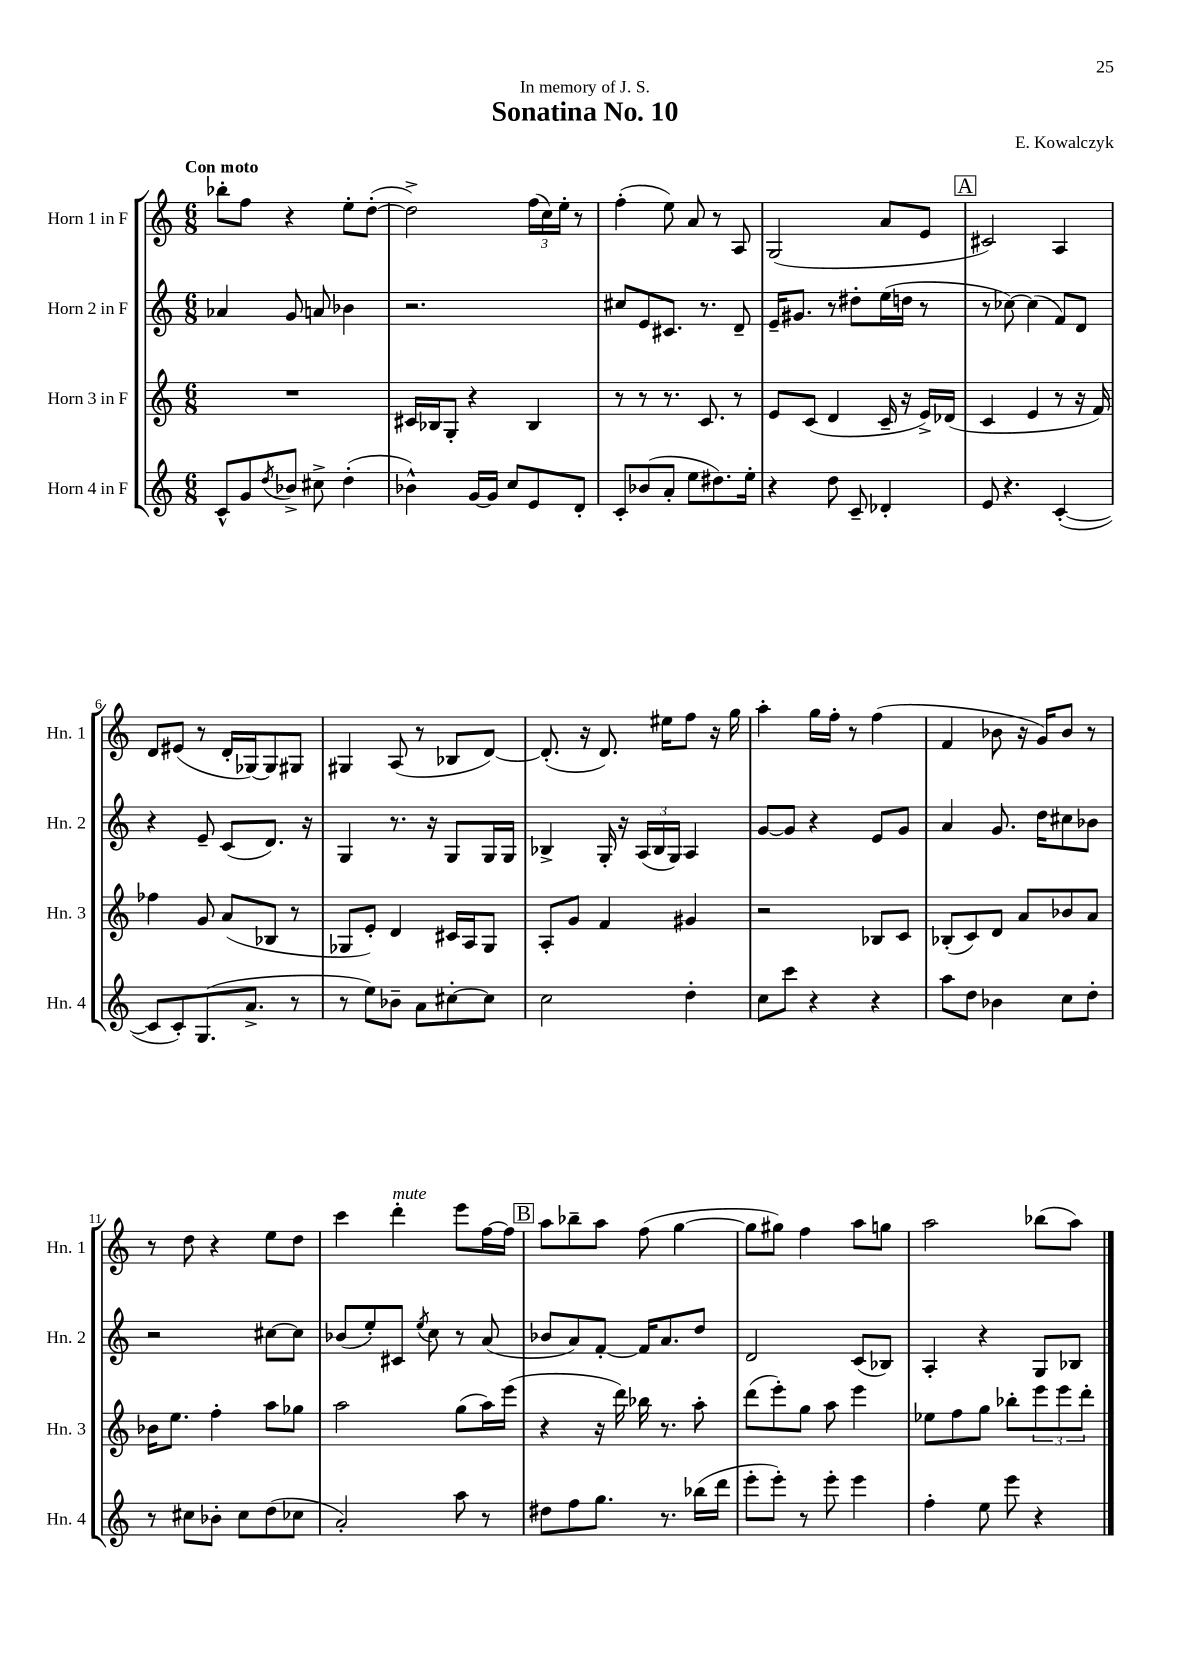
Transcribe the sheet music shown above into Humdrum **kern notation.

**kern	**kern	**kern	**kern
*staff4	*staff3	*staff2	*staff1
*clefG2	*clefG2	*clefG2	*clefG2
*k[]	*k[]	*k[]	*k[]
*M6/8	*M6/8	*M6/8	*M6/8
8c^^	2.r	4a-	8bb-'
8g	.	.	8ff
8qdd	.	.	.
8b-^	.	8g	4r
8cc#^	.	8a	.
(4dd'	.	4b-	8ee'
.	.	.	([8dd'
=	=	=	=
4b-^^)	16c#	2.r	2dd^])
.	16B-	.	.
.	8G'	.	.
[16g	4r	.	.
16g]	.	.	.
8cc	.	.	.
8e	4B-	.	(24ff
.	.	.	24cc)
.	.	.	24ee'
8d'	.	.	8r
=	=	=	=
8c'	8r	8cc#	(4ff'
(8b-	8r	8e	.
8a'	8.r	8.c#	8ee)
8ee	.	.	8a
.	8.c	8.r	.
8.dd#)	.	.	8r
.	8r	8d~	8A
16ee'	.	.	.
=	=	=	=
4r	8e	16e~	(2G
.	.	8.g#	.
.	(8c	.	.
8dd	4d	8r	.
8c~	.	8dd#'	.
4d-'	16c~	(16ee	8a
.	16r	16dd	.
.	16e^)	8r	8e
.	(16d-	.	.
=	=	=	=
8e	4c	8r	2c#)
4.r	.	[8cc-)	.
.	4e	(4cc-]	.
([4c'	8r	8f)	4A
.	16r	8d	.
.	16f)	.	.
=	=	=	=
8c]	4ff-	4r	8d
8c')	.	.	(8e#
(8.G	8g	8e~	8r
.	(8a	(8c	16d'
8.a^	.	.	[16G-)
.	8B-	8.d)	8G-]
8r	8r	.	8G#
.	.	16r	.
=	=	=	=
8r	8G-	4G	4G#
8ee)	8e')	.	.
8b-~	4d	8.r	(8A
8a	.	.	8r
.	.	16r	.
[8cc#'	16c#	8G	8B-
.	16A	.	.
8cc#]	8G-	16G	[8d)
.	.	16G	.
=	=	=	=
2cc	8A'	4B-^	(8.d']
.	8g	.	.
.	.	.	16r
.	4f	16G'	8.d)
.	.	16r	.
.	.	(24A	.
.	.	24B-	.
.	.	.	16ee#
.	.	24G)	.
4dd'	4g#	4A	8ff
.	.	.	16r
.	.	.	16gg
=	=	=	=
8cc	2r	[8g	4aa'
8ccc	.	8g]	.
4r	.	4r	16gg
.	.	.	16ff'
.	.	.	8r
4r	8B-	8e	(4ff
.	8c	8g	.
=	=	=	=
8aa	(8B-'	4a	4f
8dd	8c)	.	.
4b-	8d	8.g	8b-
.	8a	.	16r
.	.	16dd	16g)
8cc	8b-	8cc#	8b-
8dd'	8a	8b-	8r
=	=	=	=
8r	16b-	2r	8r
.	8.ee	.	.
8cc#	.	.	8dd
8b-'	4ff'	.	4r
8cc#	.	.	.
(8dd	8aa	[8cc#	8ee
8cc-	8gg-	8cc#]	8dd
=	=	=	=
2a')	2aa	(8b-	4ccc
.	.	8ee')	.
.	.	8c#	4ddd'
.	.	8qee	.
.	.	8cc	.
8aa	(8gg	8r	8eee
8r	16aa)	(8a	[16ff
.	(16eee	.	16ff]
=	=	=	=
8dd#	4r	8b-	8aa
8ff	.	8a)	8bb-~
8.gg	16r	[8f'	8aa
.	16ddd)	.	.
.	16bb-	16f]	(8ff
8.r	8.r	8.a	.
.	.	.	[4gg
(16bb-	8aa'	8dd	.
16ddd	.	.	.
=	=	=	=
8eee'	(8ddd	2d	8gg]
8eee')	8eee')	.	8gg#)
8r	8gg	.	4ff
8eee'	8aa	.	.
4eee	4eee	(8c	8aa
.	.	8B-)	8gg
=	=	=	=
4ff'	8ee-	4A'	2aa
.	8ff	.	.
8ee	8gg	4r	.
8eee	8bb-'	.	.
4r	12eee	8G	(8bb-
.	12eee	.	.
.	.	8B-	8aa)
.	12ddd'	.	.
==	==	==	==
*-	*-	*-	*-
